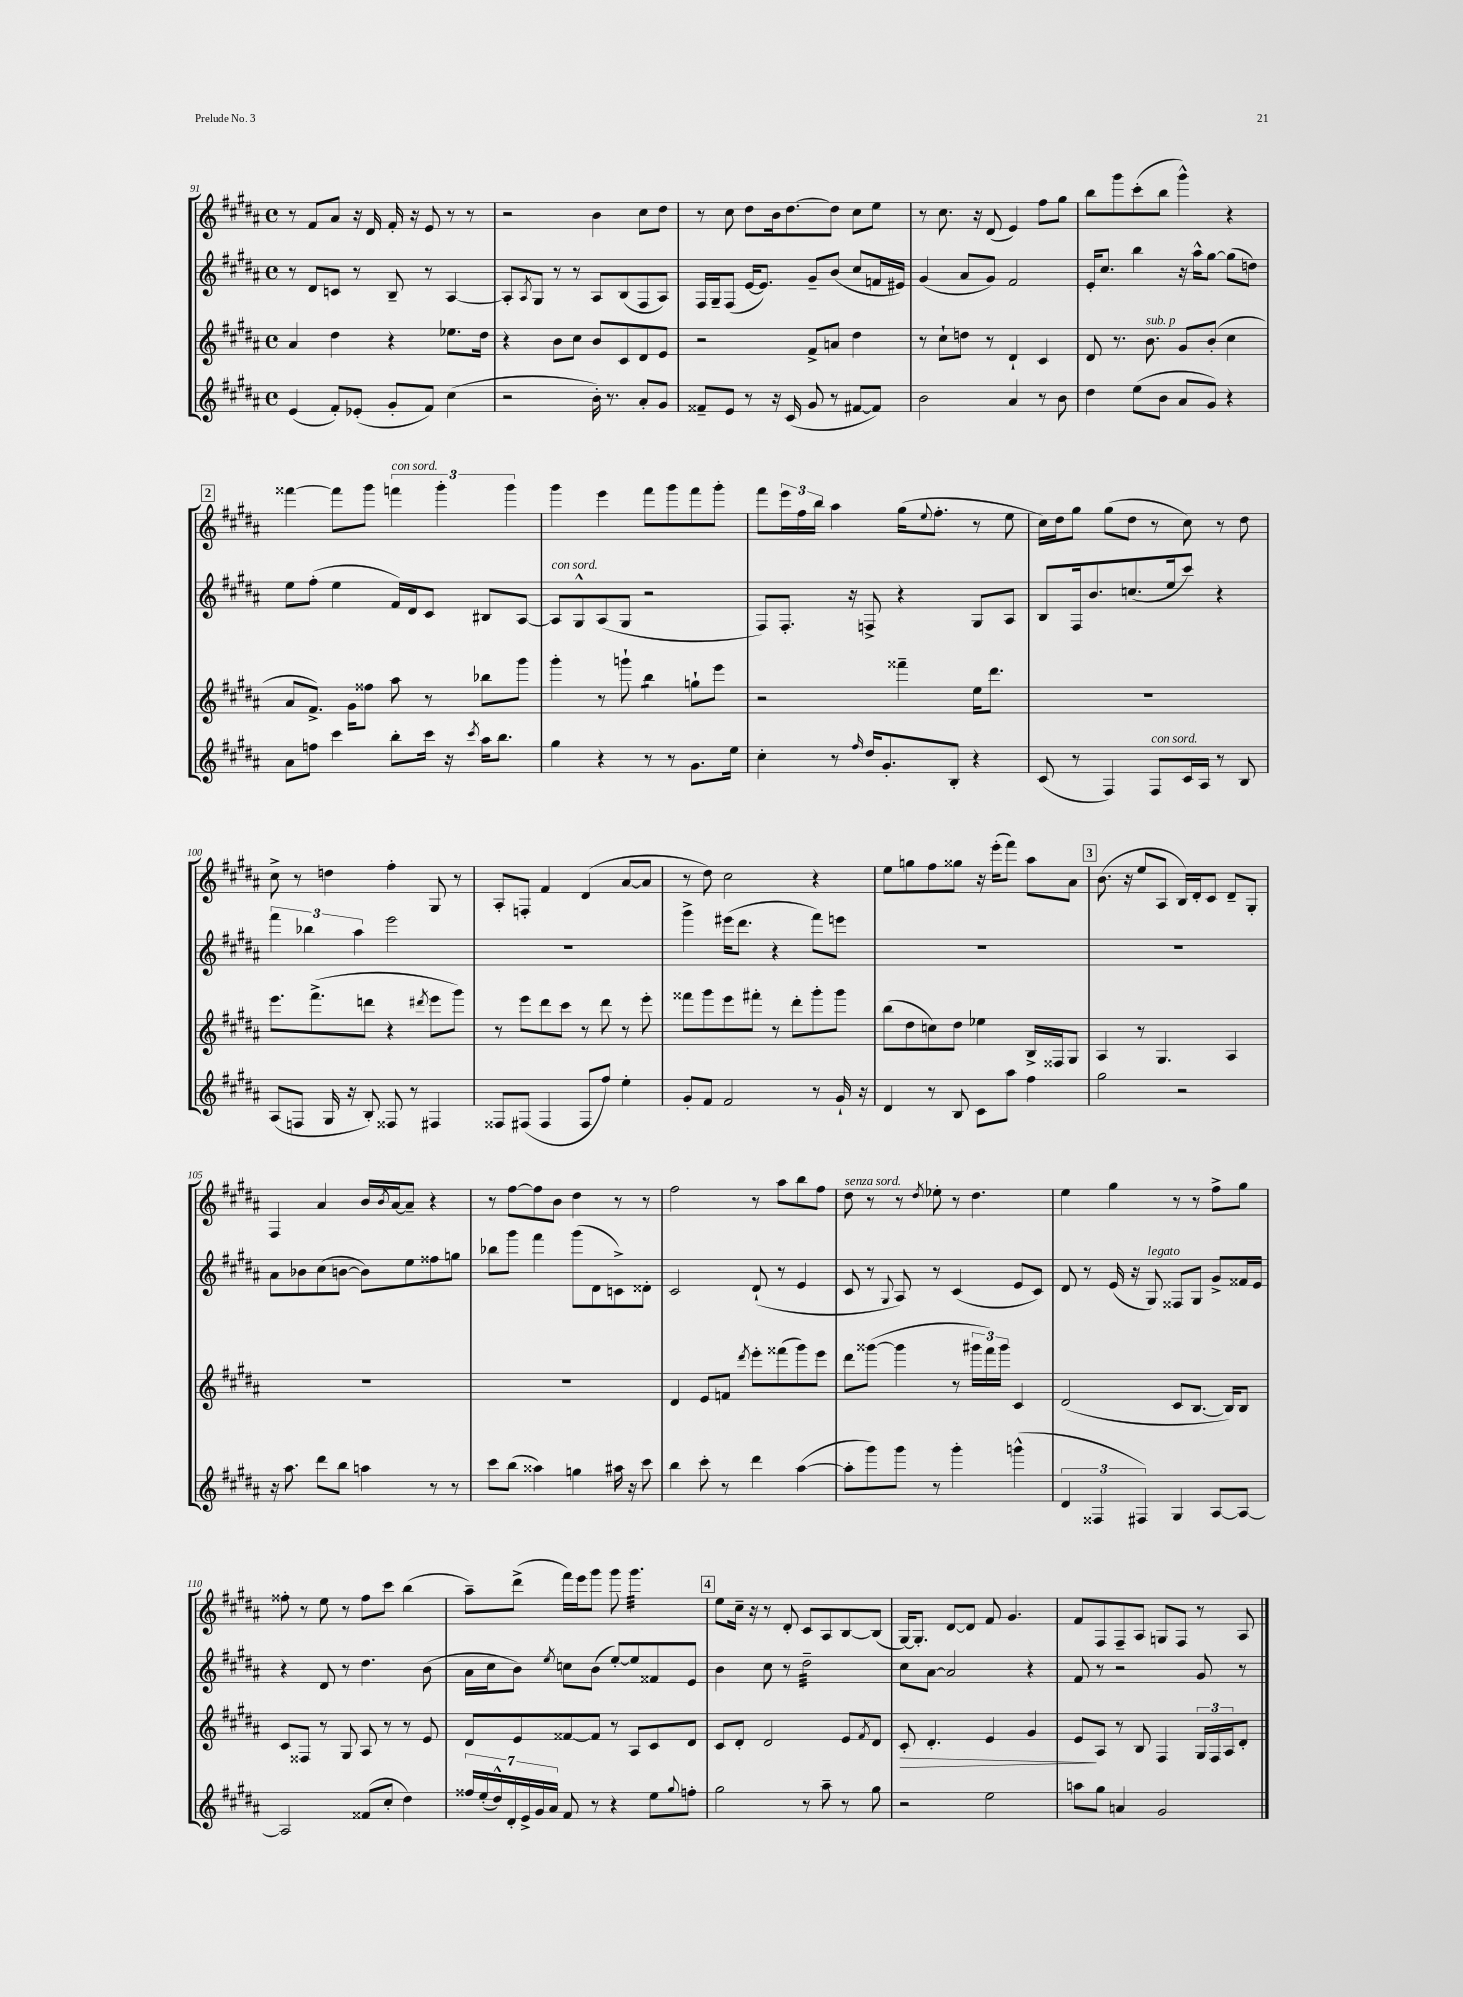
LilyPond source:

<<
\new StaffGroup <<
\new Staff = "s0" {
    \clef treble \key b \major \defaultTimeSignature \time 4/4
    r8 fis'8 ais'8 r16 dis'16 fis'16-. r16 e'8 r8 r8 |
    r2 b'4 cis''8 dis''8 |
    r8 cis''8 dis''8 b'16 dis''8.~ dis''8 cis''8 e''8 |
    r8 cis''8. r16 dis'8( e'4) fis''8 gis''8 |
    b''8 gis'''8 cis'''8-.( b''8 gis'''4-^) r4 |
    \mark \markup { \box "2" } fisis'''4~ fisis'''8 gis'''8 \tuplet 3/2 { f'''4^\markup { \italic "con sord." } gis'''4-. gis'''4 } |
    gis'''4 e'''4 fis'''8 gis'''8 fis'''8 gis'''8-. |
    fis'''8 \tuplet 3/2 { e'''16 fis''16 b''16 } ais''4 gis''16( \appoggiatura { e''8 } fis''8.-. r8 e''8 |
    cis''16) dis''16 gis''8 gis''8( dis''8 r8 cis''8) r8 dis''8 |
    cis''8-> r8 d''4 fis''4-. gis8 r8 |
    ais8-. f8-. fis'4 dis'4( ais'8~ ais'8 |
    r8 dis''8) cis''2 r4 |
    e''8 g''8 fis''8 gisis''8 r16 e'''16-.( fis'''8) ais''8 ais'8 |
    \mark \markup { \box "3" } b'8.( r16 e''8 ais8 b16) dis'16-. cis'8 dis'8-- gis8-. |
    fis4 ais'4 b'16 \acciaccatura { b'8 } ais'16~ ais'8-- r4 |
    r8 fis''8~ fis''8 b'8 dis''4 r8 r8 |
    fis''2 r8 ais''8 b''8 fis''8 |
    dis''8^\markup { \italic "senza sord." } r8 r8 \acciaccatura { dis''8 } ees''8-. r8 dis''4. |
    e''4 gis''4 r8 r8 fis''8-> gis''8 |
    fisis''8-. r8 e''8 r8 fisis''8 cis'''8 b''4( |
    ais''8--) dis'''8->( fis'''16) e'''16 gis'''8 gis'''8 gis'''4.:32 |
    \mark \markup { \box "4" } e''8 cis''16-- r16 r8 dis'8-. cis'8 ais8 b8~ b8( |
    gis16~) gis8.-. dis'8~ dis'8 fis'8 gis'4. |
    fis'8 fis8 fis8-- ais8 g8 fis8 r8 ais8 \bar "|." |
}
\new Staff = "s1" {
    \clef treble \key b \major \defaultTimeSignature \time 4/4
    r8 dis'8 c'8 r8 b8-- r8 ais4~ |
    ais8-. \acciaccatura { ais8 } gis8 r8 r8 ais8 b8( fis8 ais8) |
    fis16 gis16-- fis8( e'16~ e'8.) gis'8-- b'8( cis''8 f'16 eis'16) |
    gis'4( ais'8 gis'8) fis'2 |
    e'16-. cis''8. b''4 r16 ais''16-^ gis''8~ gis''8( d''8) |
    \mark \markup { \box "2" } e''8 fis''8-.( e''4 fis'16) dis'16 cis'8 bis8 ais8~ |
    ais8^\markup { \italic "con sord." } gis8-^ ais8( gis8 r2 |
    fis8) fis8.-. r16 f8-> r4 gis8 ais8 |
    b8 fis16 b'8. c''8.( e''16 cis'''8) r4 |
    \tuplet 3/2 { fis'''4 bes''4 ais''4 } e'''2 |
    R1 |
    gis'''4-> eis'''16( dis'''8. r4 fis'''8) e'''8 |
    R1 |
    \mark \markup { \box "3" } R1 |
    ais'8 bes'8 cis''8( b'8~ b'8) e''8 fisis''8 g''8 |
    bes''8 gis'''8 fis'''4 gis'''8( dis'8 c'8->) disis'8-. |
    cis'2 dis'8-!( r8 e'4 |
    cis'8 r8 \appoggiatura { gis8 } ais8) r8 cis'4( e'8 cis'8) |
    dis'8 r8 e'16( r16 gis8^\markup { \italic "legato" }) fisis8 gis8 gis'8-> fisis'16 e'16 |
    r4 dis'8 r8 dis''4. b'8( |
    ais'16 cis''16 b'8) \acciaccatura { e''8 } c''8 b'8( e''8~-.) e''8 fisis'8 e'8 |
    \mark \markup { \box "4" } b'4 cis''8 r8 dis''2:32-- |
    cis''8 ais'8~ ais'2 r4 |
    fis'8 r8 r2 gis'8 r8 \bar "|." |
}
\new Staff = "s2" {
    \clef treble \key b \major \defaultTimeSignature \time 4/4
    ais'4 dis''4 r4 ees''8. dis''16 |
    r4 b'8 cis''8 b'8 cis'8 dis'8 e'8 |
    r2 fis'8-> a'8 dis''4 |
    r8 cis''8-! d''8 r8 dis'4-! cis'4 |
    dis'8 r8. b'8.^\markup { \italic "sub. p" } gis'8 b'8-.( cis''4 |
    \mark \markup { \box "2" } ais'8 fis'8.->) gis'16 fisis''8 ais''8 r8 bes''8 gis'''8 |
    gis'''4-. r8 g'''8-! b''4:8 g''8-! e'''8 |
    r2 fisis'''4-- e''16 dis'''8. |
    R1 |
    e'''8. fis'''8.->( d'''8 r4 \acciaccatura { dis'''8 } e'''8 gis'''8) |
    r8 e'''8 dis'''8 cis'''8 r8 dis'''8 r8 e'''8-. |
    fisis'''8 gis'''8 e'''8 fis'''8-. r8 dis'''8-. gis'''8-. gis'''8 |
    b''8( dis''8 c''8) dis''8 ees''4 b16-> fisis16 gis8 |
    \mark \markup { \box "3" } ais4 r8 gis4. ais4 |
    R1 |
    R1 |
    dis'4 e'8 f'8 \acciaccatura { dis'''8 } e'''8-. fisis'''8( gis'''8) e'''8 |
    dis'''8 gisis'''8~( gisis'''4 r8 \tuplet 3/2 { gis'''16 fis'''16) gis'''16 } cis'4 |
    dis'2( cis'8 b8.~ b16) b8 |
    cis'8 fisis8 r8 gis8 ais8 r8 r8 e'8 |
    dis'8 e'8 fisis'8~ fisis'8 r8 ais8 cis'8 dis'8 |
    \mark \markup { \box "4" } cis'8 dis'8-. dis'2 e'8 \acciaccatura { fis'8 } dis'8 |
    cis'8-.\> dis'4.-. e'4 gis'4 |
    e'8\! ais8 r8 b8 fis4 \tuplet 3/2 { gis16 fis16 ais16 } dis'8-. \bar "|." |
}
\new Staff = "s3" {
    \clef treble \key b \major \defaultTimeSignature \time 4/4
    e'4( fis'8-.) ees'8-.( gis'8-. fis'8) cis''4( |
    r2 b'16-.) r8. ais'8-. gis'8 |
    fisis'8-- e'8 r8 r16 cis'16( gis'8 r8 fis'8~ fis'8) |
    b'2 ais'4 r8 b'8 |
    dis''4 e''8( b'8 ais'8 gis'8) r4 |
    \mark \markup { \box "2" } ais'8 f''8 cis'''4 b''8-. cis'''16 r16 \acciaccatura { cis'''8 } ais''16 b''8. |
    gis''4 r4 r8 r8 gis'8. e''16 |
    cis''4-. r8 \grace { fis''16 } dis''16 gis'8.-. b8-. r4 |
    cis'8( r8 fis4) fis8^\markup { \italic "con sord." } cis'16 ais16 r8 b8 |
    ais8( f8 gis16 r16 b8-.) fisis8 r8 fis4 |
    fisis8 fis8( fis4 fis8 fis''8) e''4-. |
    gis'8-. fis'8 fis'2 r8 gis'16-! r16 |
    dis'4 r8 b8 cis'8 ais''8 fis''4 |
    \mark \markup { \box "3" } gis''2 r2 |
    r16 ais''8. dis'''8 b''8 a''4 r8 r8 |
    cis'''8 b''8( aisis''4) g''4 ais''16 r16 cis'''8 |
    b''4 cis'''8-. r8 dis'''4 ais''4~( |
    ais''8-. gis'''8) gis'''8 r8 gis'''4-. g'''4-^( |
    \tuplet 3/2 { dis'4 fisis4 fis4) } gis4 ais8~ ais8~ |
    ais2 fisis'8( cis''8-. dis''4) |
    \tuplet 7/4 { fisis''16 e''16-.( dis''16-^) dis'16-. e'16-> gis'16 ais'16 } fis'8 r8 r4 e''8 \appoggiatura { gis''8 } f''8-. |
    \mark \markup { \box "4" } gis''2 r8 ais''8-- r8 gis''8 |
    r2 e''2 |
    a''8 gis''8 a'4 gis'2 \bar "|." |
}
>>
>>
\layout { \context { \Score currentBarNumber = #91 } }
